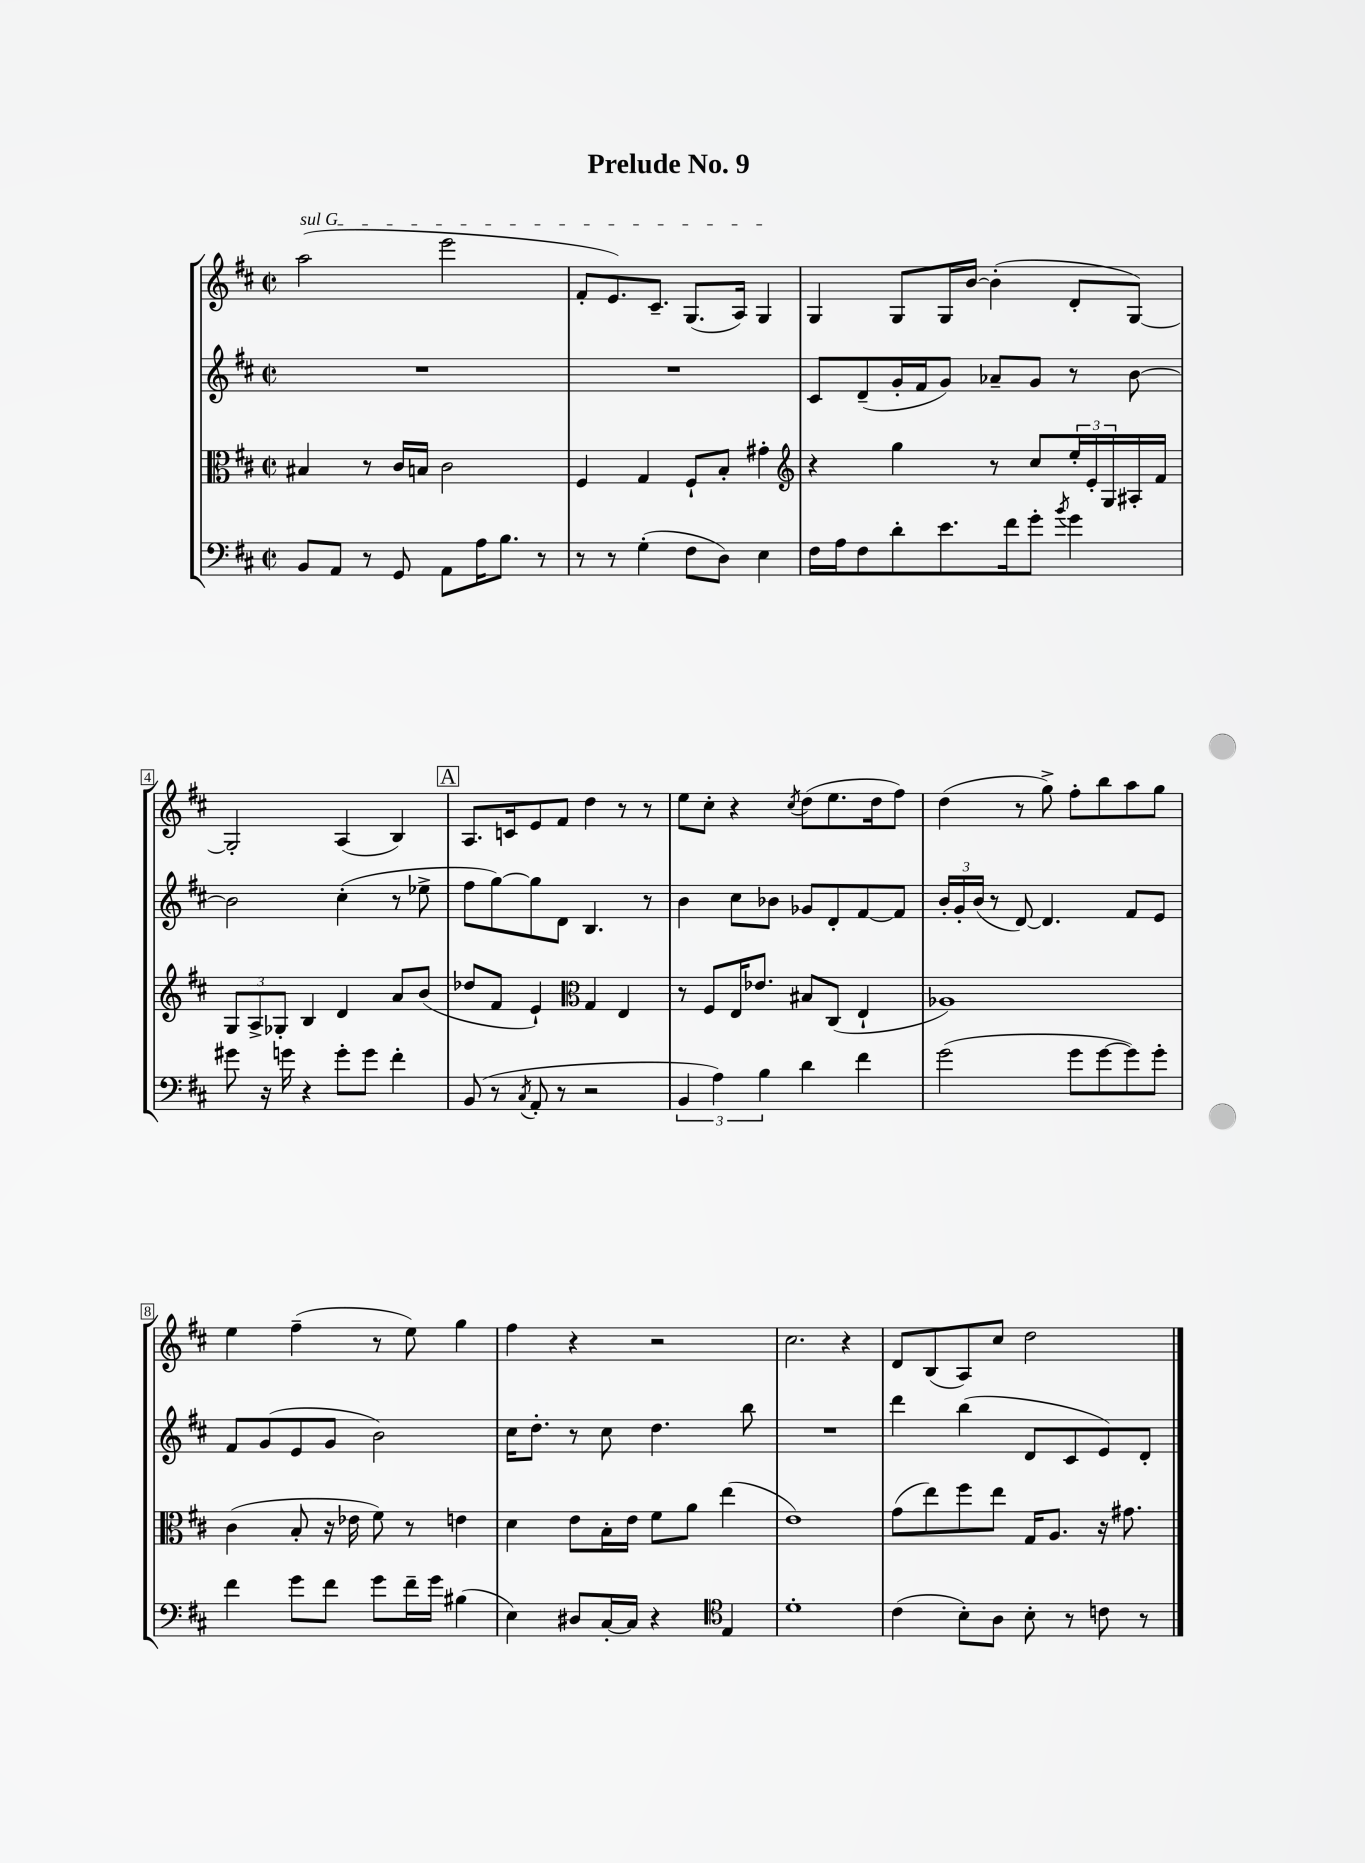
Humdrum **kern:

**kern	**kern	**kern	**kern
*staff4	*staff3	*staff2	*staff1
*clefF4	*clefC3	*clefG2	*clefG2
*k[f#c#]	*k[f#c#]	*k[f#c#]	*k[f#c#]
*M2/2	*M2/2	*M2/2	*M2/2
*met(c|)	*met(c|)	*met(c|)	*met(c|)
8BB	4B#	1r	(2aa
8AA	.	.	.
8r	8r	.	.
8GG	16c#	.	.
.	16B	.	.
8AA	2c#	.	2eee
16A	.	.	.
8.B	.	.	.
8r	.	.	.
=	=	=	=
8r	4F#	1r	8f#'
8r	.	.	8.e)
(4G'	4G	.	.
.	.	.	8.c#~
8F#	8F#`	.	(8.G
8D)	8B'	.	.
.	.	.	16A)
4E	4g#'	.	4G
=	=	=	=
*	*clefG2	*	*
16F#	4r	8c#	4G
16A	.	.	.
8F#	.	(8d~	.
8d'	4gg	16g'	8G
.	.	16f#	.
8.e	.	8g)	16G
.	.	.	[16b
.	8r	8a-~	(4b']
16f#	.	.	.
8g'	8cc#	8g	.
8qb	.	.	.
4g	24ee'	8r	8d'
.	24e'	.	.
.	24G	.	.
.	16A#'	[8b	[8G)
.	16f#	.	.
=	=	=	=
8g#	12G	2b]	2G']
.	12A^	.	.
16r	.	.	.
.	12G-'	.	.
16g	.	.	.
4r	4B	.	.
8g'	4d	(4cc#'	(4A
8g	.	.	.
4f#'	8a	8r	4B)
.	(8b	8ee-^	.
=	=	=	=
(8BB	8dd-	8ff#	8.A
8r	8f#	[8gg)	.
.	.	.	16c
8qC#	.	.	.
8AA'	4e`)	8gg]	8e
8r	.	8d	8f#
*	*clefC3	*	*
2r	4G	4.B	4dd
.	4E	.	8r
.	.	8r	8r
=	=	=	=
6BB	8r	4b	8ee
.	8F#	.	8cc#'
6A)	.	.	.
.	16E	8cc#	4r
.	8.e-	.	.
6B	.	.	.
.	.	8b-	.
.	.	.	8qcc#
4d	8B#	8g-	(8dd
.	(8C#	8d'	8.ee
4f#	4E`	[8f#	.
.	.	.	16dd
.	.	8f#]	8ff#)
=	=	=	=
(2g	1A-)	24b'	(4dd
.	.	24g'	.
.	.	(24b	.
.	.	8r	.
.	.	[8d)	8r
.	.	4.d]	8gg^)
8g	.	.	8ff#'
[8g	.	.	8bb
8g])	.	8f#	8aa
8g'	.	8e	8gg
=	=	=	=
4f#	(4c#	8f#	4ee
.	.	(8g	.
8g	8B'	8e	(4ff#~
8f#	16r	8g	.
.	16e-	.	.
8g	8f#)	2b)	8r
16f#~	8r	.	8ee)
16g	.	.	.
(4B#	4e	.	4gg
=	=	=	=
4E)	4d	16cc#	4ff#
.	.	8.dd'	.
8D#	8e	8r	4r
[16C#'	16B'	8cc#	.
16C#]	16e	.	.
4r	8f#	4.dd	2r
.	8a	.	.
*clefC4	*	*	*
4E	(4ee	.	.
.	.	8bb	.
=	=	=	=
1d'	1e)	1r	2.cc#
.	.	.	4r
=	=	=	=
(4c#	(8g	4ddd	8d
.	8ee)	.	(8B
8B')	8ff#	(4bb	8A)
8A	8ee	.	8cc#
8B'	16G	8d	2dd
.	8.A	.	.
8r	.	8c#	.
8c	16r	8e)	.
.	8.g#	.	.
8r	.	8d'	.
==	==	==	==
*-	*-	*-	*-
